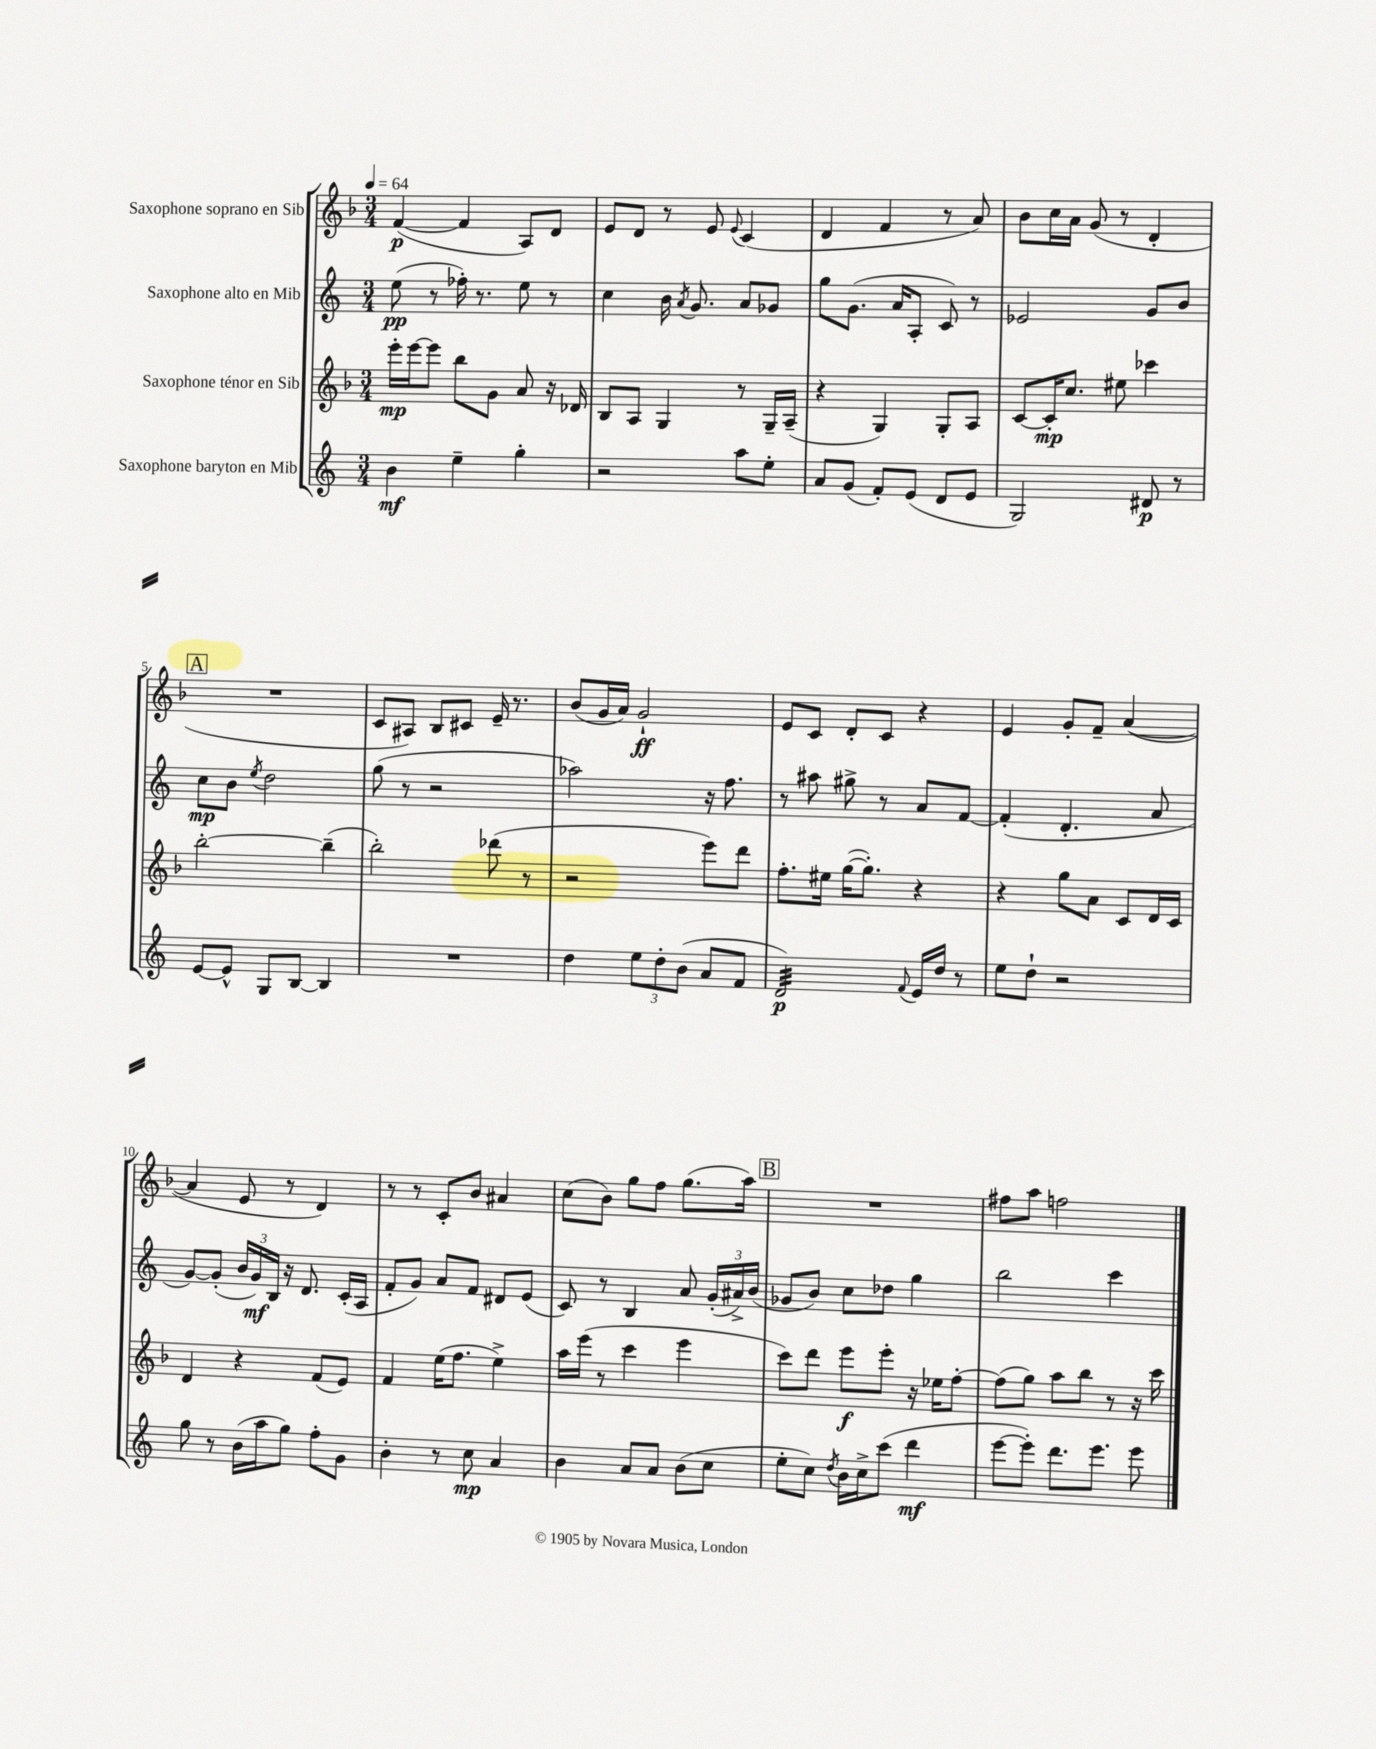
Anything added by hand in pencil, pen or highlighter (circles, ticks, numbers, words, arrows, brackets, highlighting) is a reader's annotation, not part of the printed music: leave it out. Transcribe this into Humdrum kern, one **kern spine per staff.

**kern	**kern	**kern	**kern
*staff4	*staff3	*staff2	*staff1
*clefG2	*clefG2	*clefG2	*clefG2
*k[]	*k[b-]	*k[]	*k[b-]
*M3/4	*M3/4	*M3/4	*M3/4
*MM64	*MM64	*MM64	*MM64
4b	16eee'	(8ee	([4f
.	[16eee	.	.
.	8eee]	8r	.
4ee~	8bb-	16ff-')	4f]
.	.	8.r	.
.	8g	.	.
4gg'	8a	8ee	8A)
.	16r	8r	8d
.	16d-	.	.
=	=	=	=
2r	8B-	4cc	8e
.	8A	.	8d
.	4G	16b	8r
.	.	8qa	.
.	.	8.g	.
.	.	.	8e
.	.	.	8qqe
8aa	8r	8a	(4c
8ee'	16G~	8g-	.
.	(16A~	.	.
=	=	=	=
8a	4r	8gg	4d
(8g	.	(8.g	.
8f')	4G)	.	4f
.	.	16a	.
(8e	.	8A'	.
8d	8G'	8c)	8r
8e	8A	8r	8a)
=	=	=	=
2G)	[8c	2e-	8b-
.	16c']	.	16cc
.	8.cc	.	16a
.	.	.	(8g
.	8ee#	.	8r
8d#	4ccc-	8g	4d'
8r	.	8b	.
=	=	=	=
[8e	[2bb-'	8cc	2.r
8e^^]	.	8b	.
.	.	8qee	.
8G	.	2dd	.
[8B	.	.	.
4B]	(4bb-~]	.	.
=	=	=	=
2.r	2bb-')	(8gg	8c
.	.	8r	8A#)
.	.	2r	8B-
.	.	.	8c#
.	(8ddd-	.	16e~
.	.	.	8.r
.	8r	.	.
=	=	=	=
4dd	2r	2aa-)	(8b-
.	.	.	16g
.	.	.	16a)
12ee	.	.	2g`
12dd'	.	.	.
(12b	.	.	.
8a	8eee)	16r	.
.	.	8.ff	.
8f	8ddd	.	.
=	=	=	=
2d)	8.ff'	8r	8e
.	.	8aa#	8c
.	16ee#	.	.
.	([16gg	8gg#^	8d'
.	8.gg'])	.	.
.	.	8r	8c
8qqf	.	.	.
16e	4r	8a	4r
16dd	.	.	.
8r	.	[8f	.
=	=	=	=
8ee	4r	(4f']	4e
8dd`	.	.	.
2r	8gg	4.d'	8g'
.	8a	.	8f~
.	8c	.	([4a
.	16d	8a	.
.	16c	.	.
=	=	=	=
8gg	4d	[8g)	4a]
8r	.	(8g']	.
(16b	4r	24b	8e
.	.	24g)	.
16aa	.	.	.
.	.	24B	.
8gg)	.	16r	8r
.	.	8.d	.
8ff'	(8f	.	4d)
8g	8e)	(16c'	.
.	.	16A	.
=	=	=	=
4b'	4f	8f'	8r
.	.	8g)	8r
8r	(16ee	8a	8c'
.	8.ff	.	.
8cc	.	8f	8b-
4a	4ee^)	8d#	4a#
.	.	(8e	.
=	=	=	=
4b	16aa	8c)	(8cc
.	(16eee	.	.
.	8r	8r	8b-)
8a	4ccc	4B	8gg
8a	.	.	8ff
(8b	4eee	8a	(8.gg
8cc	.	(24g'	.
.	.	24a#^)	.
.	.	.	16aa)
.	.	(24b	.
=	=	=	=
8ee'	8ccc)	8g-	2.r
8cc)	8ddd	8b)	.
8qdd	.	.	.
16b	8eee	8cc	.
16cc^	.	.	.
(8ccc	8eee'	8dd-	.
4ddd	16r	4gg	.
.	16ee-	.	.
.	[8ff'	.	.
=	=	=	=
[8eee	(8ff]	2bb	8ff#
8eee'])	8gg)	.	8aa
8.ddd	8aa	.	2ff
.	8bb-	.	.
8.eee	.	.	.
.	8r	4ccc	.
8eee	16r	.	.
.	16ccc	.	.
==	==	==	==
*-	*-	*-	*-
